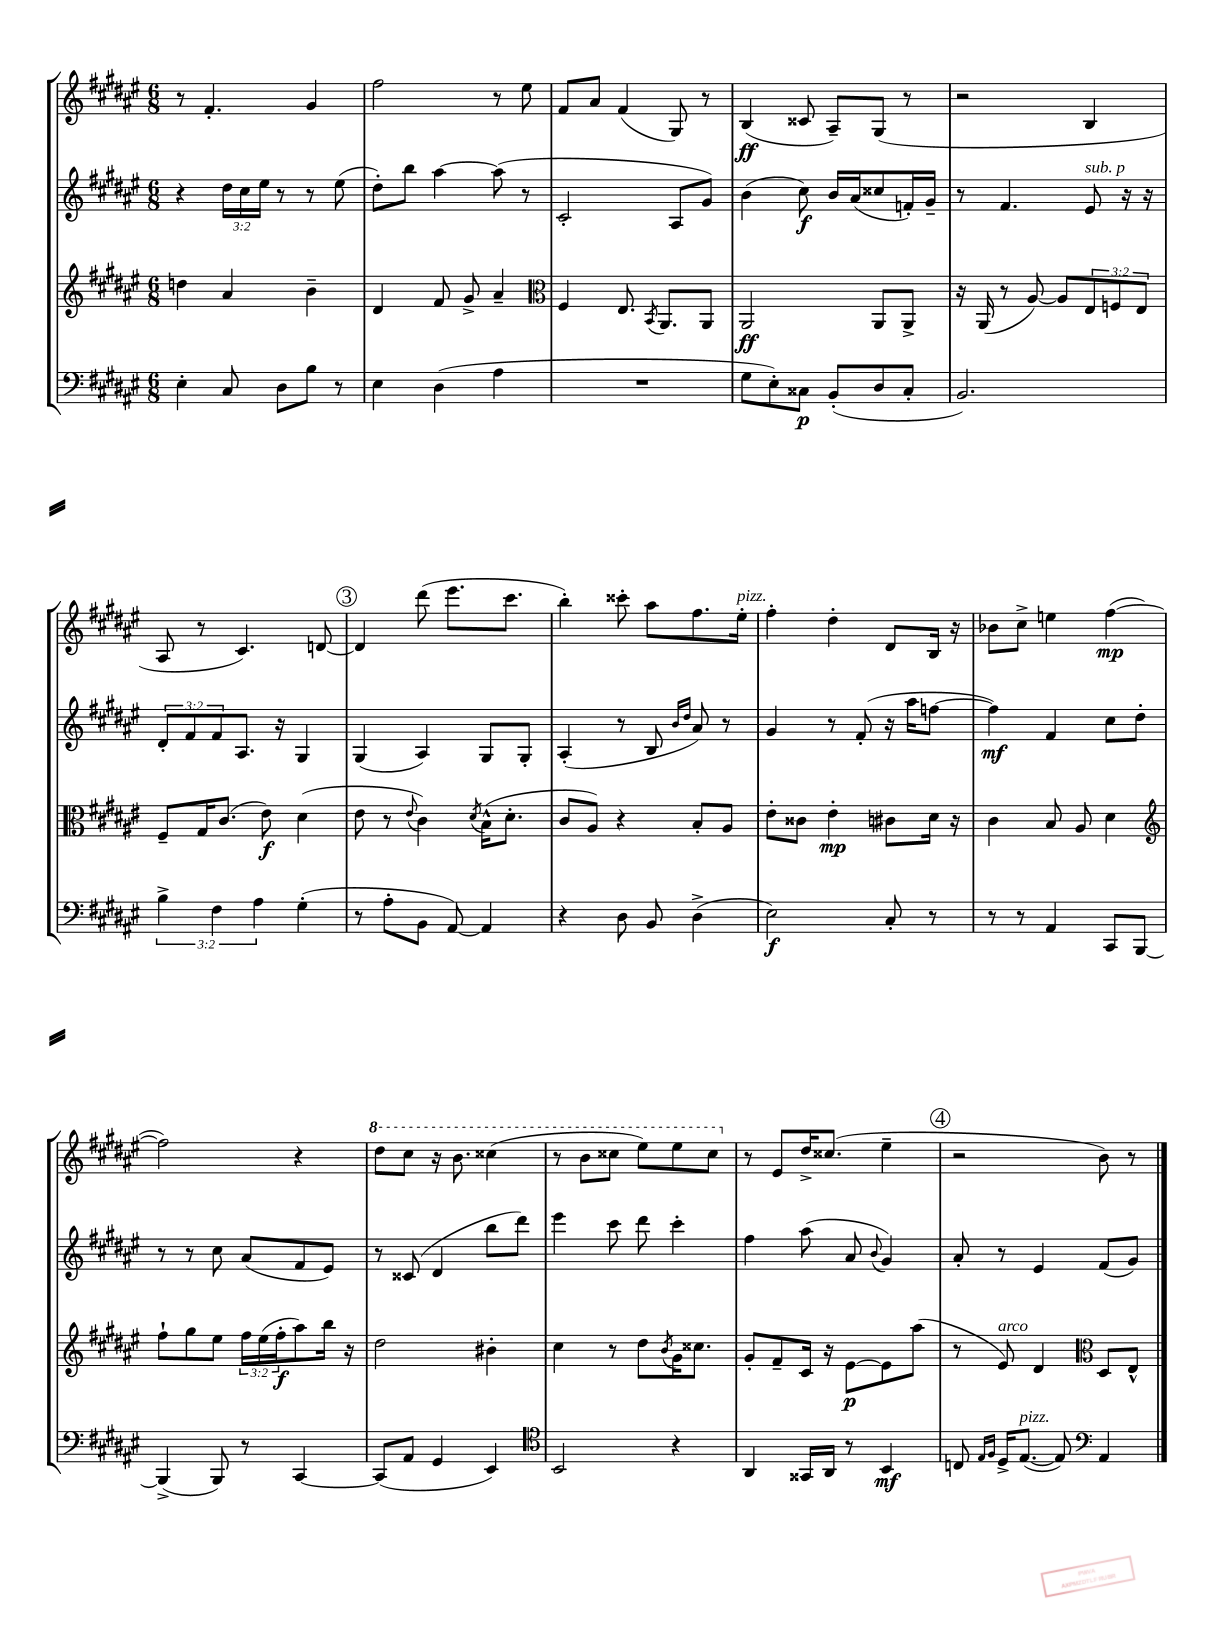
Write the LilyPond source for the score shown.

<<
\new StaffGroup <<
\new Staff = "s0" {
    \clef treble \key fis \major \numericTimeSignature \time 6/8
    r8 fis'4.-. gis'4 |
    fis''2 r8 eis''8 |
    fis'8 ais'8 fis'4( gis8) r8 |
    b4\ff( cisis'8 ais8--) gis8( r8 |
    r2 b4 |
    ais8 r8 cis'4.) d'8~ |
    \mark \markup { \circle "3" } d'4 dis'''8( eis'''8. cis'''8. |
    b''4-.) cisis'''8-. ais''8 fis''8. eis''16-.^\markup { \italic "pizz." } |
    fis''4-. dis''4-. dis'8 b16 r16 |
    bes'8 cis''8-> e''4 fis''4~\mp( |
    fis''2) r4 |
    \ottava #1 dis'''8 cis'''8 r16 b''8. cisis'''4( |
    r8 b''8 cisis'''8 eis'''8) eis'''8 cisis'''8 \ottava #0 |
    r8 eis'8 dis''16-> cisis''8.( eis''4-- |
    \mark \markup { \circle "4" } r2 b'8) r8 \bar "|." |
}
\new Staff = "s1" {
    \clef treble \key fis \major \numericTimeSignature \time 6/8 \override Staff.TupletNumber.text = #tuplet-number::calc-fraction-text
    r4 \tuplet 3/2 { dis''16 cis''16 eis''16 } r8 r8 eis''8( |
    dis''8-.) b''8 ais''4~ ais''8( r8 |
    cis'2-. ais8 gis'8) |
    b'4( cis''8\f) b'16 ais'16( cisis''8 f'16-.) gis'16-- |
    r8 fis'4. eis'8^\markup { \italic "sub. p" } r16 r16 |
    \tuplet 3/2 { dis'8-. fis'8 fis'8 } ais8. r16 gis4 |
    \mark \markup { \circle "3" } gis4( ais4) gis8 gis8-. |
    ais4-.( r8 b8 \grace { b'16 dis''16 } ais'8) r8 |
    gis'4 r8 fis'8-.( r16 ais''16 f''8~ |
    f''4\mf) fis'4 cis''8 dis''8-. |
    r8 r8 cis''8 ais'8( fis'8 eis'8) |
    r8 cisis'8( dis'4 b''8 dis'''8) |
    eis'''4 cis'''8 dis'''8 cis'''4-. |
    fis''4 ais''8( ais'8 \appoggiatura { b'8 } gis'4) |
    \mark \markup { \circle "4" } ais'8-. r8 eis'4 fis'8( gis'8) \bar "|." |
}
\new Staff = "s2" {
    \clef treble \key fis \major \numericTimeSignature \time 6/8 \override Staff.TupletNumber.text = #tuplet-number::calc-fraction-text
    d''4 ais'4 b'4-- |
    dis'4 fis'8 gis'8-> ais'4-- |
    \clef alto fis4 eis8. \acciaccatura { b,8 } ais,8. ais,8 |
    ais,2\ff ais,8 ais,8-> |
    r16 ais,16( r8 ais8~) ais8 \tuplet 3/2 { eis8 f8 eis8 } |
    fis8-- gis16 cis'8.( eis'8\f) dis'4( |
    \mark \markup { \circle "3" } eis'8 r8 \appoggiatura { eis'8 } cis'4) \acciaccatura { dis'8 } b16-^( dis'8.-. |
    cis'8 ais8) r4 b8-. ais8 |
    eis'8-. cisis'8 eis'4-.\mp cis'8 dis'16 r16 |
    cis'4 b8 ais8 dis'4 |
    \clef treble fis''8-! gis''8 eis''8 \tuplet 3/2 { fis''16 eis''16( fis''16-.\f } ais''8) b''16 r16 |
    dis''2 bis'4-. |
    cis''4 r8 dis''8 \acciaccatura { b'8 } gis'16 cisis''8. |
    gis'8-. fis'8-- cis'16 r16 eis'8~\p eis'8 ais''8( |
    \mark \markup { \circle "4" } r8 eis'8^\markup { \italic "arco" }) dis'4 \clef alto dis8 eis8-^ \bar "|." |
}
\new Staff = "s3" {
    \clef bass \key fis \major \numericTimeSignature \time 6/8 \override Staff.TupletNumber.text = #tuplet-number::calc-fraction-text
    eis4-. cis8 dis8 b8 r8 |
    eis4 dis4( ais4 |
    R2. |
    gis8 eis8-.) cisis8\p b,8-.( dis8 cisis8-. |
    b,2.) |
    \tuplet 3/2 { b4-> fis4 ais4 } gis4-.( |
    \mark \markup { \circle "3" } r8 ais8-. b,8 ais,8~) ais,4 |
    r4 dis8 b,8 dis4->( |
    eis2\f) cis8-. r8 |
    r8 r8 ais,4 cis,8 b,,8~ |
    b,,4->( b,,8) r8 cis,4~ |
    cis,8( ais,8 gis,4 eis,4) |
    \clef tenor b,2 r4 |
    ais,4 gisis,16 ais,16 r8 b,4\mf |
    \mark \markup { \circle "4" } c8 \grace { eis16 fis16 } dis16-> eis8.~^\markup { \italic "pizz." }( eis8) \clef bass ais,4 \bar "|." |
}
>>
>>
\layout { \context { \Score \remove "Bar_number_engraver" } }
